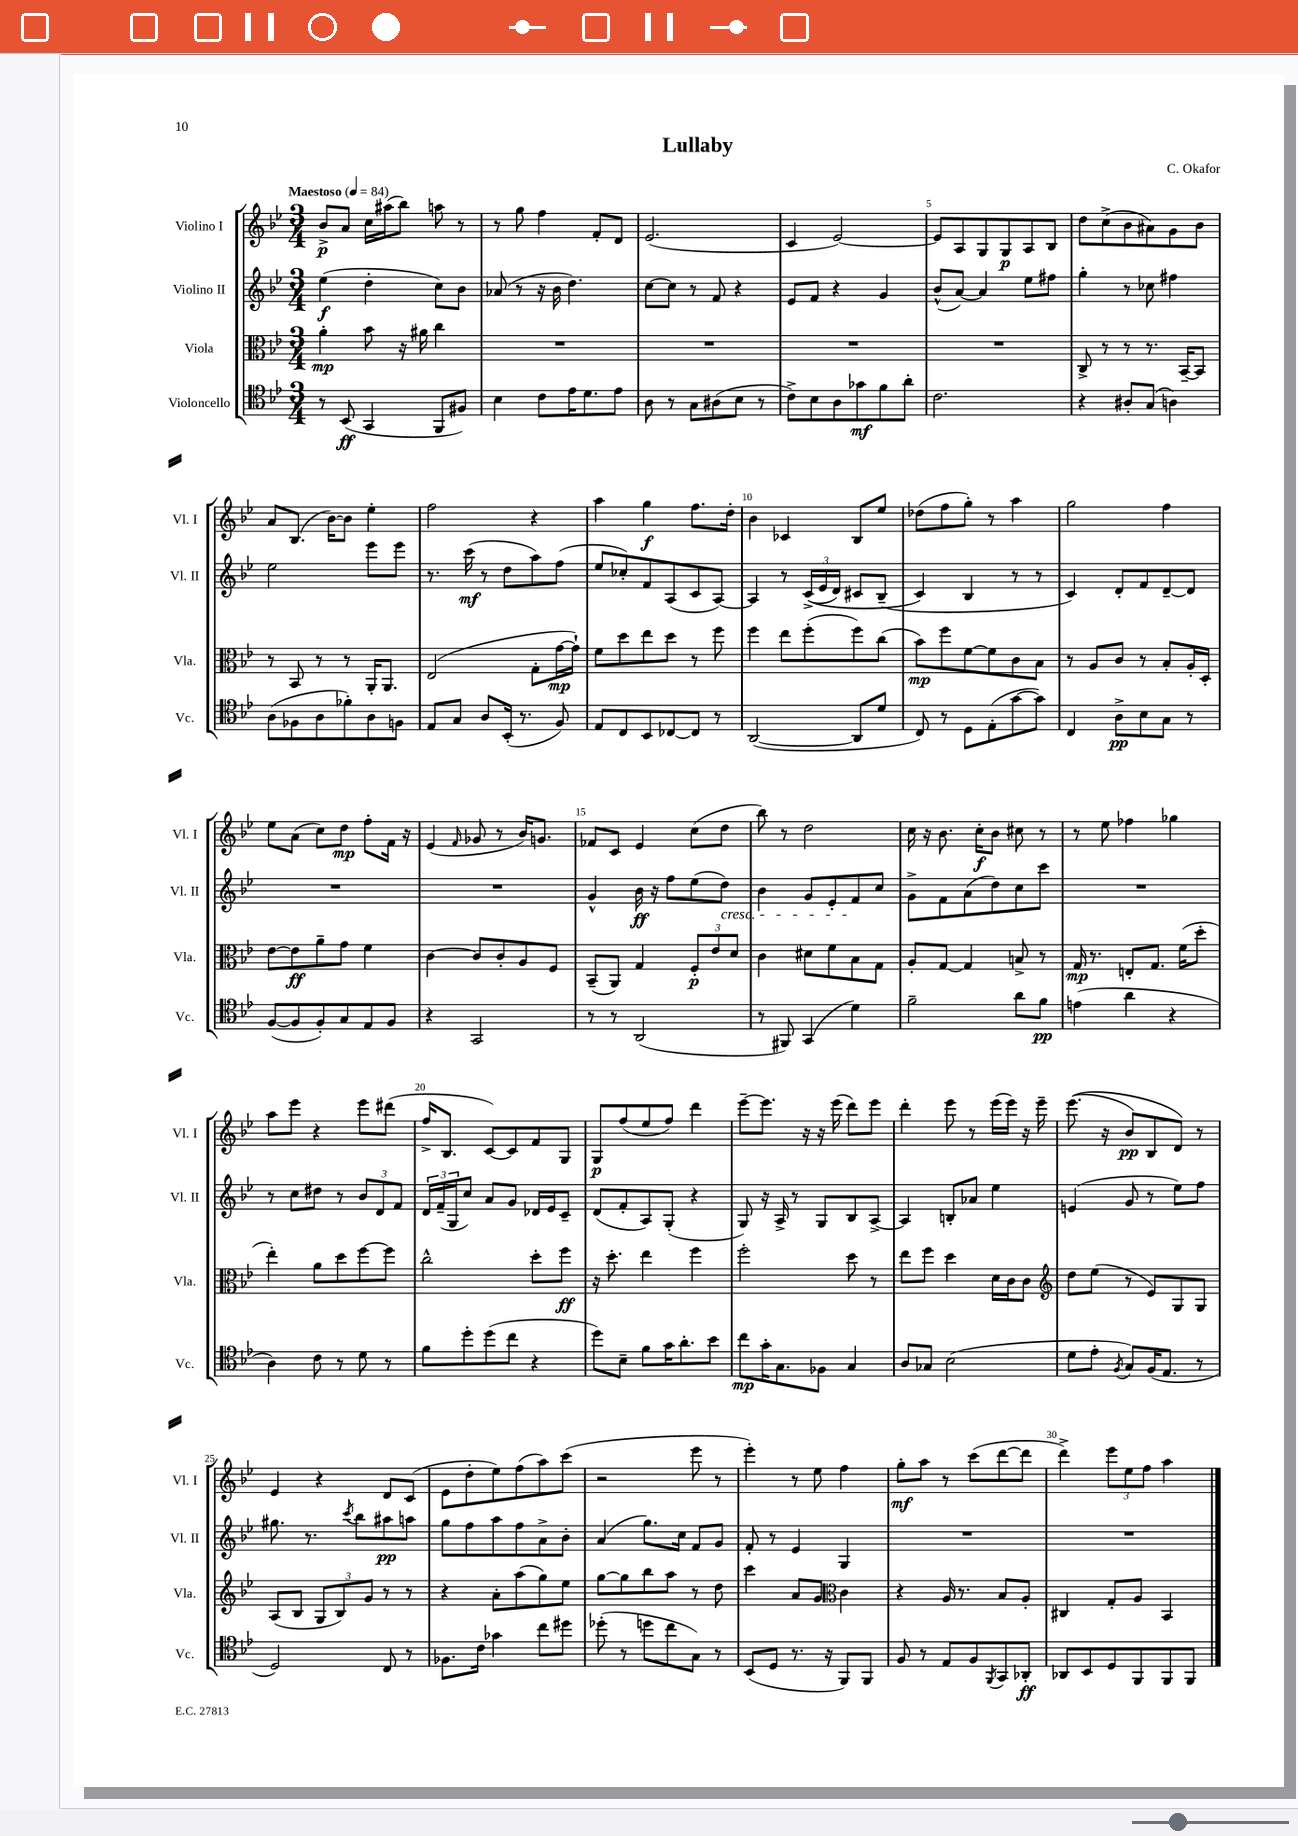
\header { title = "Lullaby" composer = "C. Okafor" }
<<
\new StaffGroup <<
\new Staff = "s0" \with { instrumentName = "Violino I" shortInstrumentName = "Vl. I" } {
    \clef treble \key bes \major \numericTimeSignature \time 3/4 \tempo "Maestoso" 4 = 84
    bes'8->\p a'8 c''16 ais''16( bes''8) a''8 r8 |
    r8 g''8 f''4 f'8-. d'8 |
    ees'2.( |
    c'4 ees'2~) |
    ees'8 a8 g8 g8\p a8 bes8 |
    d''8 c''8->( bes'8 ais'8) g'8 bes'8 |
    a'8 bes8.( bes'16~) bes'8 ees''4-. |
    f''2 r4 |
    a''4 g''4\f f''8. d''16-. |
    bes'4 ces'4 bes8 ees''8 |
    des''8( f''8 g''8-.) r8 a''4 |
    g''2 f''4 |
    ees''8 a'8( c''8) d''8\mp f''8-. f'16 r16 |
    ees'4( \grace { f'16 } ges'8 r8 bes'16) g'8. |
    fes'8 c'8 ees'4 c''8( d''8 |
    bes''8) r8 d''2 |
    c''16 r16 bes'8. c''16-.\f bes'8 cis''8 r8 |
    r8 ees''8 fes''4 ges''4 |
    a''8 ees'''8 r4 ees'''8 dis'''8( |
    f''16-> bes8. c'8~) c'8 f'8 g8 |
    g8\p f''8( ees''8 f''8) d'''4 |
    ees'''8~-- ees'''8. r16 r16 ees'''16( d'''8) ees'''8 |
    d'''4-. ees'''8 r8 ees'''16( ees'''16) r16 ees'''16-- |
    ees'''8.(\( r16 bes'8\pp) bes8 d'8\) r8 |
    ees'4 r4 d'8 c'8( |
    ees'8 d''8-. ees''8) f''8( a''8) c'''8( |
    r2 ees'''8 r8 |
    ees'''4-.) r8 ees''8 f''4 |
    g''8-.\mf a''8 r8 c'''8( d'''8~ d'''8 |
    d'''4->) \tuplet 3/2 { ees'''8 ees''8 f''8 } a''4 \bar "|." |
}
\new Staff = "s1" \with { instrumentName = "Violino II" shortInstrumentName = "Vl. II" } {
    \clef treble \key bes \major \numericTimeSignature \time 3/4
    ees''4\f( d''4-. c''8) bes'8 |
    aes'8( r8 r16 bes'16 d''4.) |
    c''8~ c''8 r8 f'8 r4 |
    ees'8 f'8 r4 g'4 |
    bes'8-^( a'8~) a'4 ees''8 fis''8 |
    g''4-. r8 ces''8 fis''4 |
    ees''2 ees'''8 ees'''8 |
    r8. c'''16\mf( r8 d''8 a''8) f''8( |
    ees''8 ces''8-.) f'8 a8( c'8 a8~) |
    a4 r8 \tuplet 3/2 { c'16->(\( ees'16 d'16) } cis'8 bes8--( |
    c'4\) bes4 r8 r8 |
    c'4) d'8-. f'8 d'8~-- d'8 |
    R2. |
    R2. |
    g'4-^ bes'16\ff r16 f''8 ees''8( d''8\cresc) |
    bes'4 g'8 ees'8-. f'8\! c''8 |
    g'8-> f'8 a'8( d''8) c''8 c'''8 |
    R2. |
    r8 c''8 dis''8 r8 \tuplet 3/2 { bes'8 d'8 f'8 } |
    \tuplet 3/2 { d'16 f'16--( g16 } c''8) a'8 g'8 des'16 ees'16 c'8-- |
    d'8( f'8-. a8) g8-.( r4 |
    g8) r16 a16-> r8 g8 bes8 a8~-> |
    a4 b8-. aes'8 ees''4 |
    e'4( g'8 r8 ees''8) f''8 |
    gis''8. r8. \acciaccatura { c'''8 } bes''8 ais''8\pp a''8 |
    g''8 f''8 a''8 f''8 a'8-> bes'8-. |
    a'4( g''8.) c''16 f'8 g'8 |
    f'8-. r8 ees'4 g4 |
    R2. |
    R2. \bar "|." |
}
\new Staff = "s2" \with { instrumentName = "Viola" shortInstrumentName = "Vla." } {
    \clef alto \key bes \major \numericTimeSignature \time 3/4
    a'4-.\mp bes'8 r16 ais'16 c''4 |
    R2. |
    R2. |
    R2. |
    R2. |
    c8-> r8 r8 r8. bes,16~-- bes,8 |
    r8 bes,8 r8 r8 a,16-. a,8. |
    ees2( g8-. g'16~\mp g'16-!) |
    f'8 d''8 ees''8 d''8 r8 f''8 |
    f''4 ees''8 f''8-.( f''8) c''8( |
    bes'8\mp) f''8 f'8~ f'8 c'8 bes8 |
    r8 a8 c'8 r8 bes8-. a16-. d16-. |
    ees'8~ ees'8\ff a'8-- g'8 f'4 |
    c'4~ c'8 c'8-. a8 f8 |
    bes,8--( a,8) g4 \tuplet 3/2 { f8-.\p ees'8 d'8 } |
    c'4 dis'8 f'8 bes8 g8 |
    a8-. g8~ g4 b8-> r8 |
    g16\mp r8. e8-. g8. f'16( d''8-. |
    ees''4-.) a'8 d''8 f''8~ f''8 |
    c''2-^ d''8-. f''8\ff |
    r16 d''8.-. ees''4 f''4 |
    f''2-. d''8 r8 |
    ees''8 f''8 d''4 d'16 c'16 c'8 |
    \clef treble d''8 ees''8( r8 ees'8) g8 g8 |
    a8( bes8 \tuplet 3/2 { g8 bes8) g'8 } r8 r8 |
    r4 a'8-. a''8( g''8) ees''8 |
    g''8~ g''8 bes''8 a''8 r8 d''8 |
    c'''4 a'8 g'8 \clef alto c'4 |
    r4 a16 r8. bes8 a8-. |
    cis4 g8-. a8 bes,4 \bar "|." |
}
\new Staff = "s3" \with { instrumentName = "Violoncello" shortInstrumentName = "Vc." } {
    \clef tenor \key bes \major \numericTimeSignature \time 3/4
    r8 bes,8\ff( g,4 f,8 fis8) |
    bes4 c'8 ees'16 d'8. ees'8 |
    a8 r8 g8 ais8( bes8 r8 |
    c'8->) bes8 a8 ges'8\mf f'8 a'8-. |
    c'2. |
    r4 ais8-. g8( a4) |
    a8( fes8 a8 fes'8-.) a8 f8 |
    ees8 g8 a8 bes,16-.( r8. f8) |
    ees8 c8 bes,8 ces8~ ces8 r8 |
    a,2~( a,8 d'8 |
    c8) r8 d8 ees8-.( g'8~ g'8) |
    c4 a8->\pp bes8 g8 r8 |
    f8~( f8 f8-.) g8 ees8 f8 |
    r4 g,2 |
    r8 r8 a,2( |
    r8 fis,8) g,4( d'4) |
    f'2-- a'8 f'8\pp |
    e'4( a'4 r4 |
    a4) c'8 r8 d'8 r8 |
    f'8 d''8-. d''8( c''8 r4 |
    d''8) bes8-- f'8 g'16 a'8.-. bes'8 |
    c''8\mp g'16-. g8. fes8 g4 |
    a8 ges8 bes2( |
    d'8 ees'8-. \acciaccatura { f8 } g8) f16( ees8. r8 |
    d2) c8 r8 |
    fes8. c'16 ges'4 c''8 dis''8 |
    des''8-.( r8 d''8 c''8 g8) r8 |
    bes,8( d8 r8. r16 f,8) f,8 |
    f8 r8 ees8 f8 \acciaccatura { f,8 } g,8 aes,8-.\ff |
    aes,8 bes,8 d8 f,8 f,8 f,8 \bar "|." |
}
>>
>>
\layout { \context { \Score \override BarNumber.break-visibility = ##(#f #t #t) barNumberVisibility = #(every-nth-bar-number-visible 5) } }
